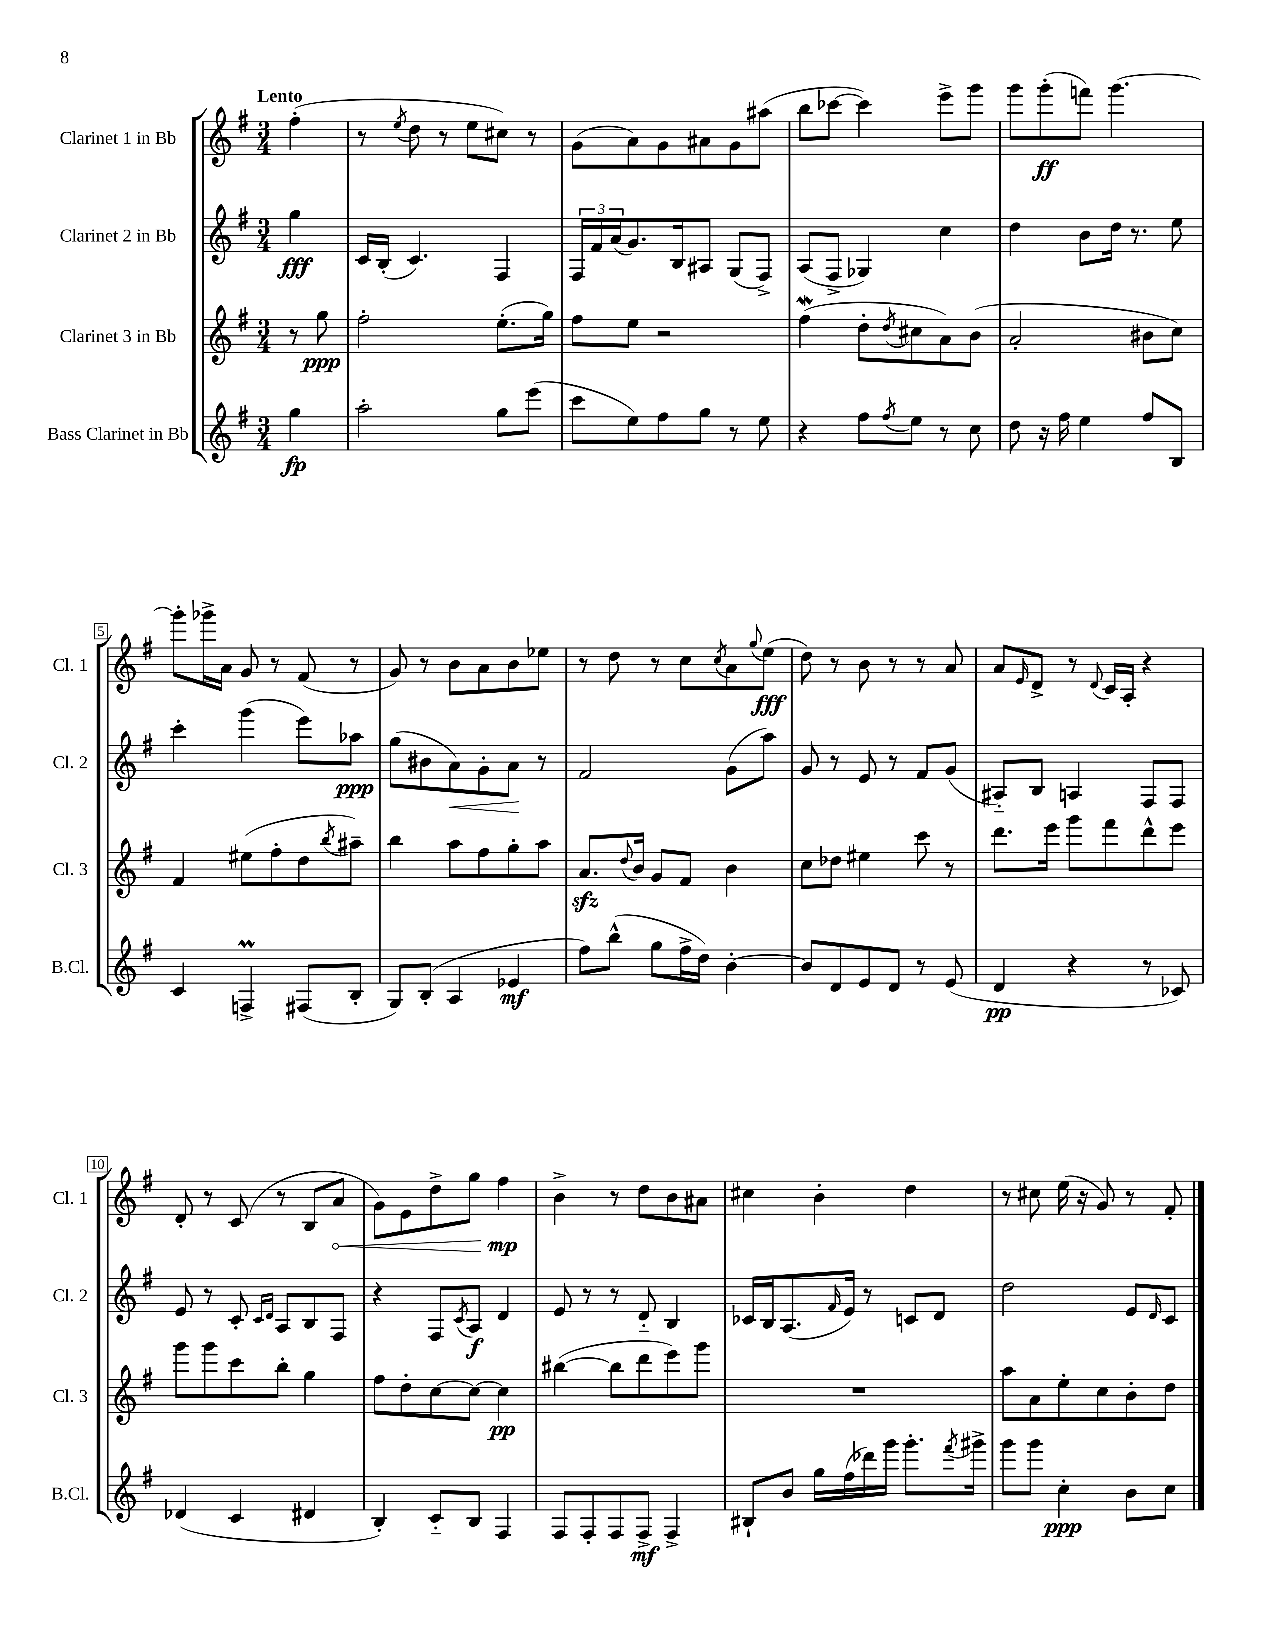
<<
\new StaffGroup <<
\new Staff = "s0" \with { instrumentName = "Clarinet 1 in Bb" shortInstrumentName = "Cl. 1" } {
    \clef treble \key g \major \numericTimeSignature \time 3/4 \partial 4 \tempo "Lento"
    fis''4-.( |
    r8 \acciaccatura { e''8 } d''8 r8 e''8 cis''8) r8 |
    g'8( a'8) g'8 ais'8 g'8 ais''8( |
    b''8 ces'''8~ ces'''4) e'''8-> g'''8 |
    g'''8 g'''8-.\ff( f'''8) g'''4.~ |
    g'''8-. ges'''16-> a'16 g'8 r8 fis'8( r8 |
    g'8) r8 b'8 a'8 b'8 ees''8 |
    r8 d''8 r8 c''8 \acciaccatura { c''8 } a'8 \appoggiatura { g''8 } e''8\fff( |
    d''8) r8 b'8 r8 r8 a'8 |
    a'8 \grace { e'16 } d'8-> r8 \appoggiatura { d'8 } c'16 a16-. r4 |
    d'8-. r8 c'8( r8 b8 \once \override Hairpin.circled-tip = ##t a'8\< |
    g'8) e'8 d''8-> g''8 fis''4\mp\! |
    b'4-> r8 d''8 b'8 ais'8 |
    cis''4 b'4-. d''4 |
    r8 cis''8 e''16( r16 g'8) r8 fis'8-. \bar "|." |
}
\new Staff = "s1" \with { instrumentName = "Clarinet 2 in Bb" shortInstrumentName = "Cl. 2" } {
    \clef treble \key g \major \numericTimeSignature \time 3/4 \partial 4
    g''4\fff |
    c'16 b16-.( c'4.) fis4 |
    \tuplet 3/2 { fis16 fis'16 a'16( } g'8.) b16 ais8 g8( fis8->) |
    a8( fis8-> ges4) c''4 |
    d''4 b'8 d''16 r8. e''8 |
    c'''4-. g'''4( e'''8) aes''8\ppp |
    g''8( bis'8 a'8\<) g'8-. a'8\! r8 |
    fis'2 g'8( a''8) |
    g'8 r8 e'8 r8 fis'8 g'8( |
    ais8-_) b8 a4 fis8 fis8 |
    e'8 r8 c'8-. \grace { c'16 d'16 } a8 b8 fis8 |
    r4 fis8 \acciaccatura { c'8 } a8\f d'4 |
    e'8 r8 r8 d'8-_ b4 |
    ces'16 b16 a8.( \grace { fis'16 } e'16) r8 c'8 d'8 |
    d''2 e'8 \grace { d'16 } c'8 \bar "|." |
}
\new Staff = "s2" \with { instrumentName = "Clarinet 3 in Bb" shortInstrumentName = "Cl. 3" } {
    \clef treble \key g \major \numericTimeSignature \time 3/4 \partial 4
    r8 g''8\ppp |
    fis''2-. e''8.-.( g''16) |
    fis''8 e''8 r2 |
    fis''4\mordent( d''8-. \acciaccatura { d''8 } cis''8 a'8) b'8( |
    a'2-. bis'8 c''8) |
    fis'4 eis''8( fis''8-. d''8 \acciaccatura { b''8 } ais''8--) |
    b''4 a''8 fis''8 g''8-. a''8 |
    a'8.\sfz \appoggiatura { d''8 } b'16 g'8 fis'8 b'4 |
    c''8 des''8 eis''4 c'''8 r8 |
    d'''8. e'''16 g'''8 fis'''8 d'''8-^ e'''8 |
    g'''8 g'''8 c'''8 b''8-. g''4 |
    fis''8 d''8-. c''8~ c''8~ c''4\pp |
    bis''4~( bis''8 d'''8 e'''8) g'''8 |
    R2. |
    a''8 a'8 e''8-. c''8 b'8-. d''8 \bar "|." |
}
\new Staff = "s3" \with { instrumentName = "Bass Clarinet in Bb" shortInstrumentName = "B.Cl." } {
    \clef treble \key g \major \numericTimeSignature \time 3/4 \partial 4
    g''4\fp |
    a''2-. g''8 e'''8( |
    c'''8 e''8) fis''8 g''8 r8 e''8 |
    r4 fis''8 \acciaccatura { fis''8 } e''8 r8 c''8 |
    d''8 r16 fis''16 e''4 fis''8 b8 |
    c'4 f4->\prall fis8( b8-. |
    g8) b8-.( a4 ees'4\mf |
    fis''8) b''8-^( g''8 fis''16-> d''16) b'4~-. |
    b'8 d'8 e'8 d'8 r8 e'8( |
    d'4\pp r4 r8 ces'8) |
    des'4( c'4 dis'4 |
    b4-.) c'8-_ b8 fis4 |
    fis8 fis8-. fis8 fis8->\mf fis4-> |
    bis8-! b'8 g''16 fis''16( des'''16) g'''16 g'''8.-. \acciaccatura { fis'''8 } gis'''16-> |
    g'''8 g'''8 c''4-.\ppp b'8 c''8 \bar "|." |
}
>>
>>
\layout { \context { \Score \override BarNumber.stencil = #(make-stencil-boxer 0.1 0.3 ly:text-interface::print) } }
